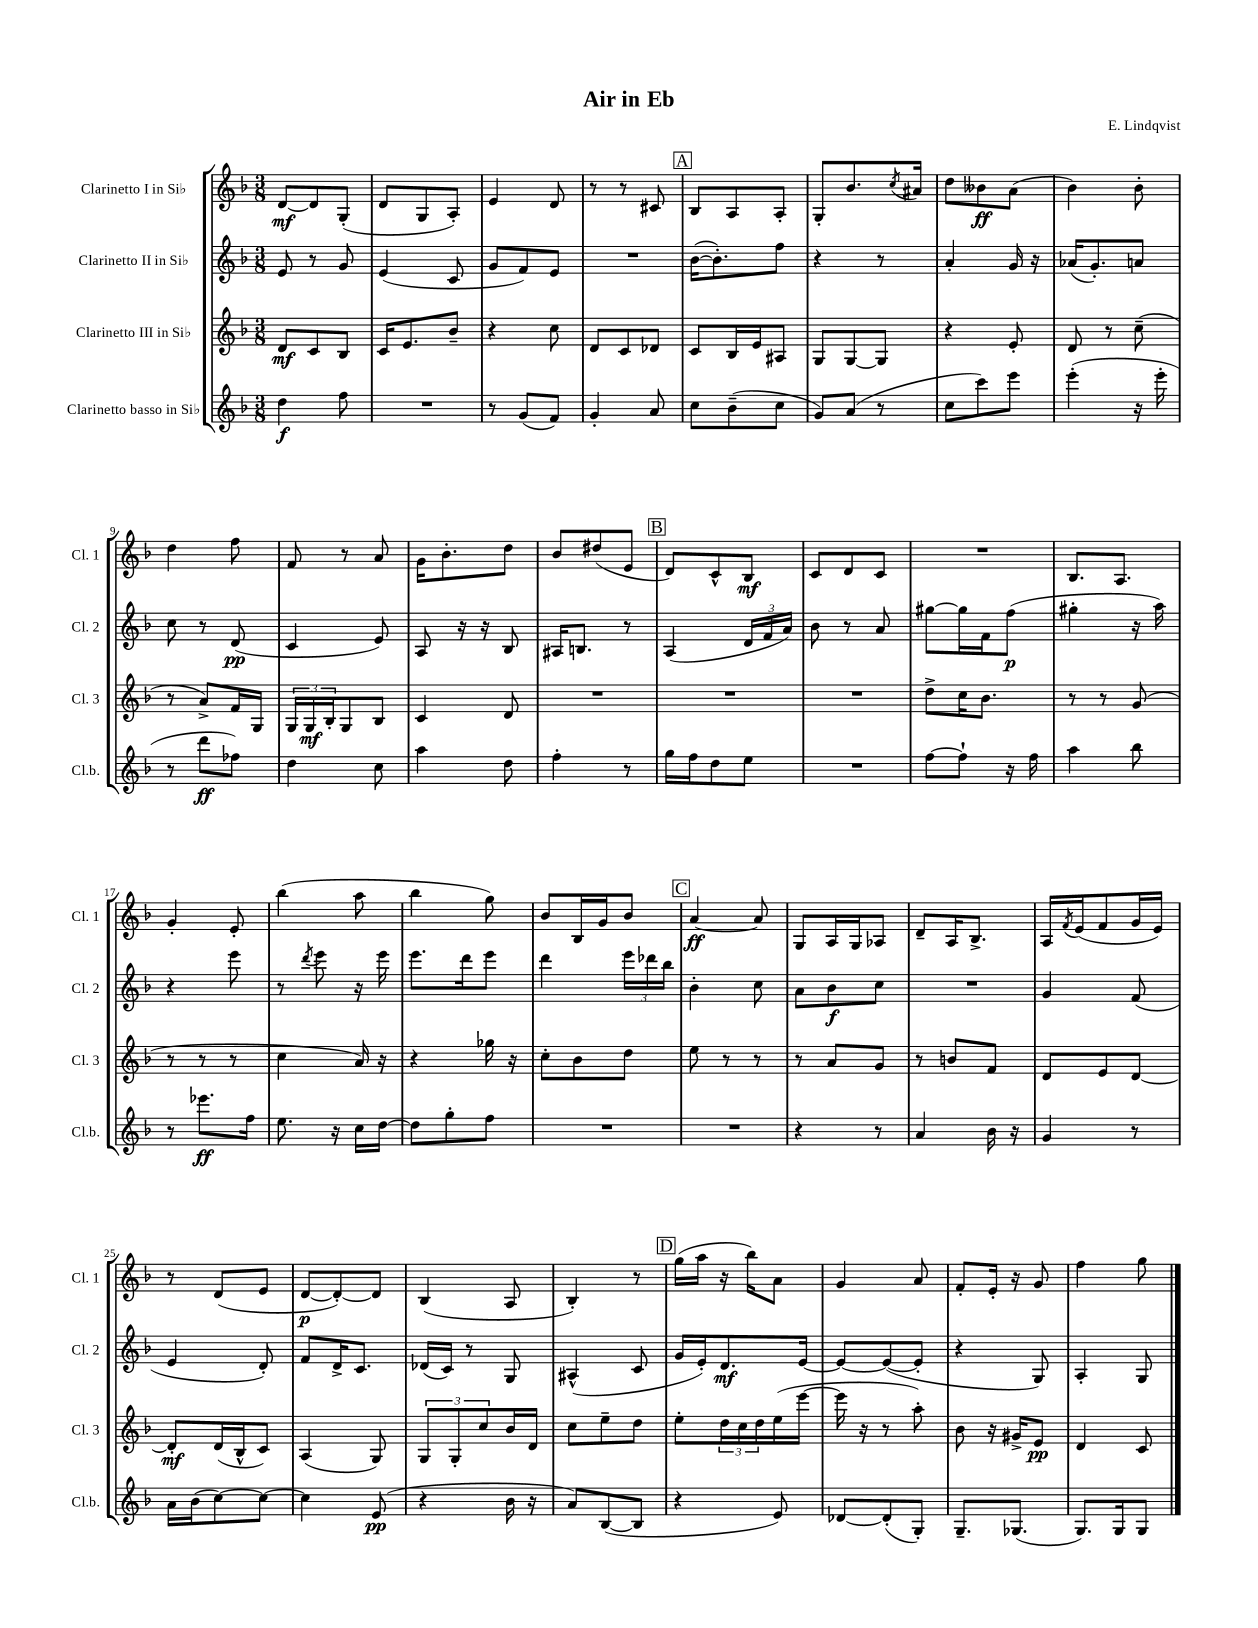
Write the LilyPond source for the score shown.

\header { title = "Air in Eb" composer = "E. Lindqvist" }
<<
\new StaffGroup <<
\new Staff = "s0" \with { instrumentName = "Clarinetto I in Sib" shortInstrumentName = "Cl. 1" } {
    \clef treble \key f \major \numericTimeSignature \time 3/8
    d'8~\mf d'8 g8-.( |
    d'8 g8 a8-.) |
    e'4 d'8 |
    r8 r8 cis'8 |
    \mark \markup { \box "A" } bes8 a8 a8-. |
    g8-. bes'8. \acciaccatura { c''8 } ais'16 |
    d''8 beses'8\ff a'8( |
    bes'4) bes'8-. |
    d''4 f''8 |
    f'8 r8 a'8 |
    g'16 bes'8.-. d''8 |
    bes'8 dis''8( e'8 |
    \mark \markup { \box "B" } d'8) c'8-^ bes8\mf |
    c'8 d'8 c'8 |
    R4. |
    bes8. a8. |
    g'4-. e'8-. |
    bes''4( a''8 |
    bes''4 g''8) |
    bes'8 bes16 g'16 bes'8 |
    \mark \markup { \box "C" } a'4~\ff a'8 |
    g8 a16 g16 aes8 |
    d'8-- a16 bes8.-> |
    a16 \acciaccatura { f'8 } e'16( f'8 g'16 e'16) |
    r8 d'8( e'8 |
    d'8~\p d'8~-.) d'8 |
    bes4( a8 |
    bes4-.) r8 |
    \mark \markup { \box "D" } g''16( a''16 r16 bes''16) a'8 |
    g'4 a'8 |
    f'8-. e'16-. r16 g'8 |
    f''4 g''8 \bar "|." |
}
\new Staff = "s1" \with { instrumentName = "Clarinetto II in Sib" shortInstrumentName = "Cl. 2" } {
    \clef treble \key f \major \numericTimeSignature \time 3/8
    e'8 r8 g'8 |
    e'4( c'8 |
    g'8 f'8) e'8 |
    R4. |
    \mark \markup { \box "A" } bes'16~( bes'8.-.) f''8 |
    r4 r8 |
    a'4-. g'16 r16 |
    aes'16( g'8.-.) a'8 |
    c''8 r8 d'8\pp( |
    c'4 e'8) |
    a8 r16 r16 bes8 |
    ais16 b8. r8 |
    \mark \markup { \box "B" } a4( \tuplet 3/2 { d'16 f'16 a'16) } |
    bes'8 r8 a'8 |
    gis''8~ gis''16 f'16 f''8\p( |
    gis''4-. r16 a''16) |
    r4 e'''8 |
    r8 \acciaccatura { d'''8 } e'''8 r16 e'''16 |
    e'''8. d'''16 e'''8 |
    d'''4 \tuplet 3/2 { e'''16 des'''16 bes''16 } |
    \mark \markup { \box "C" } bes'4-. c''8 |
    a'8 bes'8\f c''8 |
    R4. |
    g'4 f'8( |
    e'4 d'8-.) |
    f'8 d'16-> c'8. |
    des'16( c'16) r8 g8 |
    ais4-^( c'8 |
    \mark \markup { \box "D" } g'16 e'16-.) d'8.\mf e'16~ |
    e'8~ e'8~( e'8-. |
    r4 g8) |
    a4-. g8 \bar "|." |
}
\new Staff = "s2" \with { instrumentName = "Clarinetto III in Sib" shortInstrumentName = "Cl. 3" } {
    \clef treble \key f \major \numericTimeSignature \time 3/8
    d'8\mf c'8 bes8 |
    c'16 e'8. bes'8-- |
    r4 c''8 |
    d'8 c'8 des'8 |
    \mark \markup { \box "A" } c'8 bes16 e'16 ais8 |
    g8 g8~ g8 |
    r4 e'8-. |
    d'8 r8 c''8--( |
    r8 a'8->) f'16 g16 |
    \tuplet 3/2 { g16 g16\mf bes16-. } g8 bes8 |
    c'4 d'8 |
    R4. |
    \mark \markup { \box "B" } R4. |
    R4. |
    d''8-> c''16 bes'8. |
    r8 r8 g'8( |
    r8 r8 r8 |
    c''4 a'16) r16 |
    r4 ges''16 r16 |
    c''8-. bes'8 d''8 |
    \mark \markup { \box "C" } e''8 r8 r8 |
    r8 a'8 g'8 |
    r8 b'8 f'8 |
    d'8 e'8 d'8~ |
    d'8-.\mf d'16( bes16-^ c'8) |
    a4( g8) |
    \tuplet 3/2 { g8 g8-. c''8 } bes'16 d'16 |
    c''8 e''8-- d''8 |
    \mark \markup { \box "D" } e''8-. \tuplet 3/2 { d''16 c''16 d''16 } e''16( e'''16~ |
    e'''16 r16 r8 a''8-.) |
    bes'8 r16 gis'16-> e'8\pp |
    d'4 c'8 \bar "|." |
}
\new Staff = "s3" \with { instrumentName = "Clarinetto basso in Sib" shortInstrumentName = "Cl.b." } {
    \clef treble \key f \major \numericTimeSignature \time 3/8
    d''4\f f''8 |
    R4. |
    r8 g'8( f'8) |
    g'4-. a'8 |
    \mark \markup { \box "A" } c''8 bes'8--( c''8 |
    g'8) a'8( r8 |
    c''8 c'''8) e'''8 |
    e'''4-.( r16 e'''16-. |
    r8 d'''8\ff fes''8) |
    d''4 c''8 |
    a''4 d''8 |
    f''4-. r8 |
    \mark \markup { \box "B" } g''16 f''16 d''8 e''8 |
    R4. |
    f''8~ f''8-! r16 f''16 |
    a''4 bes''8 |
    r8 ees'''8.\ff f''16 |
    e''8. r16 c''16 d''16~ |
    d''8 g''8-. f''8 |
    R4. |
    \mark \markup { \box "C" } R4. |
    r4 r8 |
    a'4 bes'16 r16 |
    g'4 r8 |
    a'16 bes'16( c''8~) c''8~ |
    c''4 e'8\pp( |
    r4 bes'16 r16 |
    a'8) bes8~( bes8 |
    \mark \markup { \box "D" } r4 e'8) |
    des'8~ des'8-.( g8-.) |
    g8.-- ges8.( |
    g8.) g16 g8 \bar "|." |
}
>>
>>
